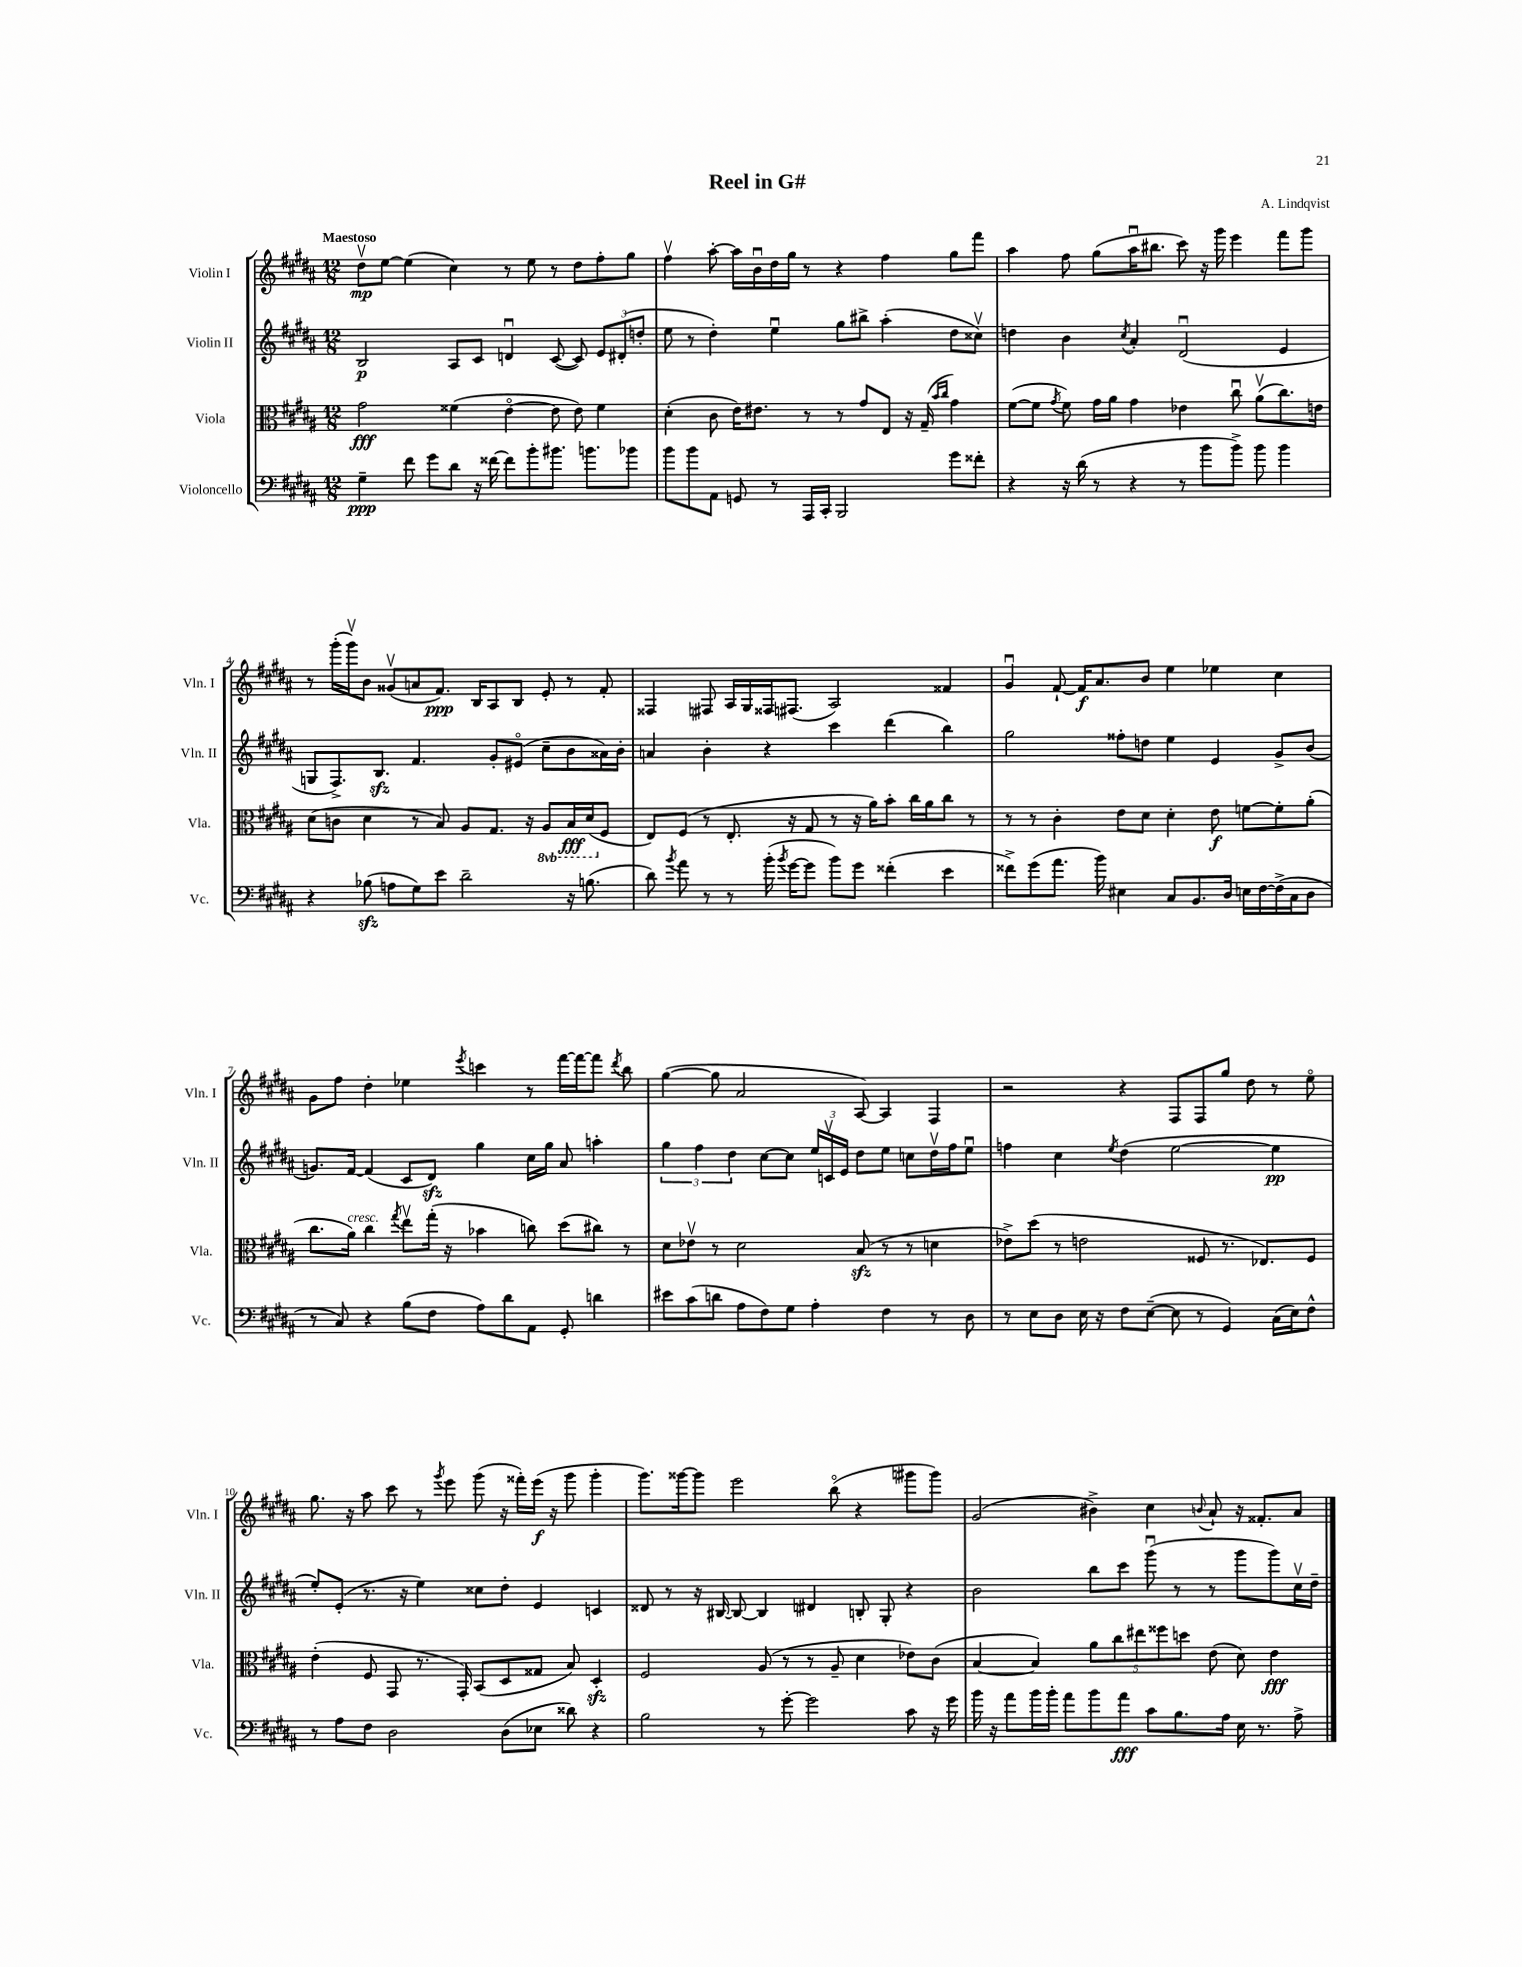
\header { title = "Reel in G#" composer = "A. Lindqvist" }
<<
\new StaffGroup <<
\new Staff = "s0" \with { instrumentName = "Violin I" shortInstrumentName = "Vln. I" } {
    \clef treble \key b \major \numericTimeSignature \time 12/8 \tempo "Maestoso"
    \autoBeamOff dis''8[\upbow\mp e''8]~ e''4( cis''4) r8 e''8 r8 dis''8[ fis''8-. gis''8] |
    fis''4\upbow ais''8~-. ais''16[ b'16\downbow dis''16 gis''16] r8 r4 fis''4 gis''8[ fis'''8] |
    ais''4 fis''8 gis''8[( ais''16\downbow bis''8.] cis'''8) r16 gis'''16 e'''4 fis'''8[ gis'''8] |
    r8 gis'''16[-.( gis'''16\upbow) b'8] gisis'8[\upbow( a'8 fis'8.]\ppp) b16[ ais8 b8] e'8-. r8 fis'8-. |
    fisis4 fis8 ais16[ gis16 fisis16 fis8.]( ais2) fisis'4 |
    gis'4\downbow fis'8~-! fis'16[\f ais'8. b'8] e''4 ees''4 cis''4 |
    gis'8[ fis''8] dis''4-. ees''4 \acciaccatura { e'''8 } c'''4 r8 fis'''16[~ fis'''16~ fis'''8] \acciaccatura { dis'''8 } b''8 |
    gis''4~( gis''8 ais'2 ais8~) ais4 fis4 |
    r2 r4 fis8[ fis8 gis''8] dis''8 r8 e''8\flageolet |
    gis''8. r16 ais''8 cis'''8 r8 \acciaccatura { gis'''8 } e'''8 gis'''8( r16 fisis'''16[-.) e'''16]\f( r16 gis'''8 gis'''4-. |
    gis'''8.[) gisis'''16~ gisis'''8] e'''2 b''8\flageolet( r4 gis'''8[ gis'''8]) |
    gis'2( bis'4->) cis''4 \appoggiatura { b'8 } ais'8-! r16 fisis'8.[-. ais'8] \bar "|." |
}
\new Staff = "s1" \with { instrumentName = "Violin II" shortInstrumentName = "Vln. II" } {
    \clef treble \key b \major \numericTimeSignature \time 12/8
    \autoBeamOff b2\p ais8[ cis'8] d'4\downbow cis'8~( cis'8) \tuplet 3/2 { e'8[ dis'8-.( d''8]-. } |
    e''8 r8 dis''4-.) e''4\downbow gis''8[ bis''8]-> ais''4-.( dis''8[ cisis''8]\upbow) |
    d''4 b'4 \acciaccatura { cis''8 } ais'4-. dis'2\downbow( e'4 |
    g8[ fis8.->) b8.]\sfz fis'4. gis'8[-. eis'8]\flageolet( cis''8[-- b'8 aisis'16) b'16]-. |
    a'4 b'4-. r4 cis'''4 dis'''4( b''4) |
    gis''2 fisis''8[-. d''8] e''4 e'4 gis'8[-> b'8]( |
    g'8.[) fis'16]~ fis'4( cis'8[ dis'8]\sfz) gis''4 cis''16[ gis''16] ais'8 a''4-. |
    \tuplet 3/2 { gis''4 fis''4 dis''4 } cis''8[~ cis''8] \tuplet 3/2 { e''16[ c'16\upbow e'16] } dis''8[ e''8] c''8[ dis''16\upbow fis''16 e''8]\downbow |
    f''4 cis''4 \acciaccatura { e''8 } dis''4( e''2~ e''4\pp |
    e''8[-.) e'8]-.( r8. r16 e''4) cisis''8[ dis''8]-. e'4 c'4 |
    disis'8 r8 r16 bis16~ bis8~ bis4 dis'4 b8-. gis8-. r4 |
    b'2 b''8[ cis'''8] gis'''8\downbow( r8 r8 gis'''8[ gis'''8) cis''16\upbow dis''16]-- \bar "|." |
}
\new Staff = "s2" \with { instrumentName = "Viola" shortInstrumentName = "Vla." } {
    \clef alto \key b \major \numericTimeSignature \time 12/8 \set Staff.ottavationMarkups = #ottavation-simple-ordinals
    \autoBeamOff gis'2\fff fisis'4( e'4~\flageolet e'8 e'8) fisis'4 |
    dis'4-.( cis'8 e'16[) eis'8.] r8 r8 gis'8[ e8] r16 gis16--( \grace { b'16[ cis''16] } gis'4) |
    fis'8[~( fis'8] \acciaccatura { gis'8 } fis'8) gis'16[ ais'16] gis'4 ees'4 cis''8\downbow ais'8[\upbow( cis''8.) e'16] |
    dis'8[( c'8] dis'4 r8 b8) ais8[ gis8.] r16 \ottava #-1 ais,8[ b,16\fff dis16( \ottava #0 fis8] |
    e8[) fis8]( r8 e8.-. r16 gis8 r8 r16 ais'16[) b'8]-. cis''16[ ais'16 cis''8] r8 |
    r8 r8 cis'4-. e'8[ dis'8] dis'4-. e'8\f f'8[~ f'8-. ais'8]-.( |
    cis''8.[ ais'16]^\markup { \italic "cresc." }) cis''4 \acciaccatura { gis''8 } e''8[\upbow gis''16]-.( r16 bes'4 c''8) dis''8[( cis''8]) r8 |
    dis'8[ ees'8]\upbow r8 dis'2 b8\sfz( r8 r8 d'4 |
    ees'8[->) dis''8]( r8 e'2 fisis8 r8. ees8.[) fisis8] |
    e'4-.( fis8 gis,8 r8. gis,16-.) b,8[( dis8 gisis8] b8) dis4-.\sfz |
    fis2 ais8( r8 r8 ais8-- dis'4 ees'8[) cis'8]( |
    b4~ b4) \tuplet 5/4 { ais'8[ cis''8 eis''8 fisis''8 d''8] } e'8( dis'8) e'4\fff \bar "|." |
}
\new Staff = "s3" \with { instrumentName = "Violoncello" shortInstrumentName = "Vc." } {
    \clef bass \key b \major \numericTimeSignature \time 12/8
    \autoBeamOff gis4--\ppp fis'8 gis'8[ dis'8] r16 fisis'16~ fisis'8[ b'8-. bis'8.] b'8.[ bes'8] |
    b'8[ b'8 ais,8] g,8 r8 ais,,16[ cis,16]-. b,,2 gis'8[ fisis'8]-. |
    r4 r16 dis'16( r8 r4 r8 b'8[ b'8]->) b'8 b'4 |
    r4 bes8\sfz( a8[ gis8) e'8] dis'2-- r16 b8.( |
    dis'8) \acciaccatura { b'8 } ais'8 r8 r8 b'16-.( \acciaccatura { b'8 } gis'16[~ gis'8] b'8[) gis'8] fisis'4-.( e'4 |
    fisis'8[->) gis'8( ais'8.] b'16) eis4 cis8[ b,8. dis16] e16[ fis16~ fis16->( cis16 dis8] |
    r8 cis8) r4 b8[( fis8] ais8[) dis'8 ais,8] gis,8-. d'4 |
    eis'8[ cis'8( d'8] ais8[ fis8) gis8] ais4-. fis4 r8 dis8 |
    r8 e8[ dis8] e16 r16 fis8[ e8]~--( e8 r8 gis,4) cis16[( e16) fis8]-^ |
    r8 ais8[ fis8] dis2 dis8[( ees8] disis'8) r4 |
    b2 r8 gis'8~-. gis'2 cis'8 r16 gis'16 |
    b'16 r16 ais'8[ b'16 b'16]-. ais'8[ b'8 ais'8]\fff cis'8[ b8. ais16] e16 r8. ais8-> \bar "|." |
}
>>
>>
